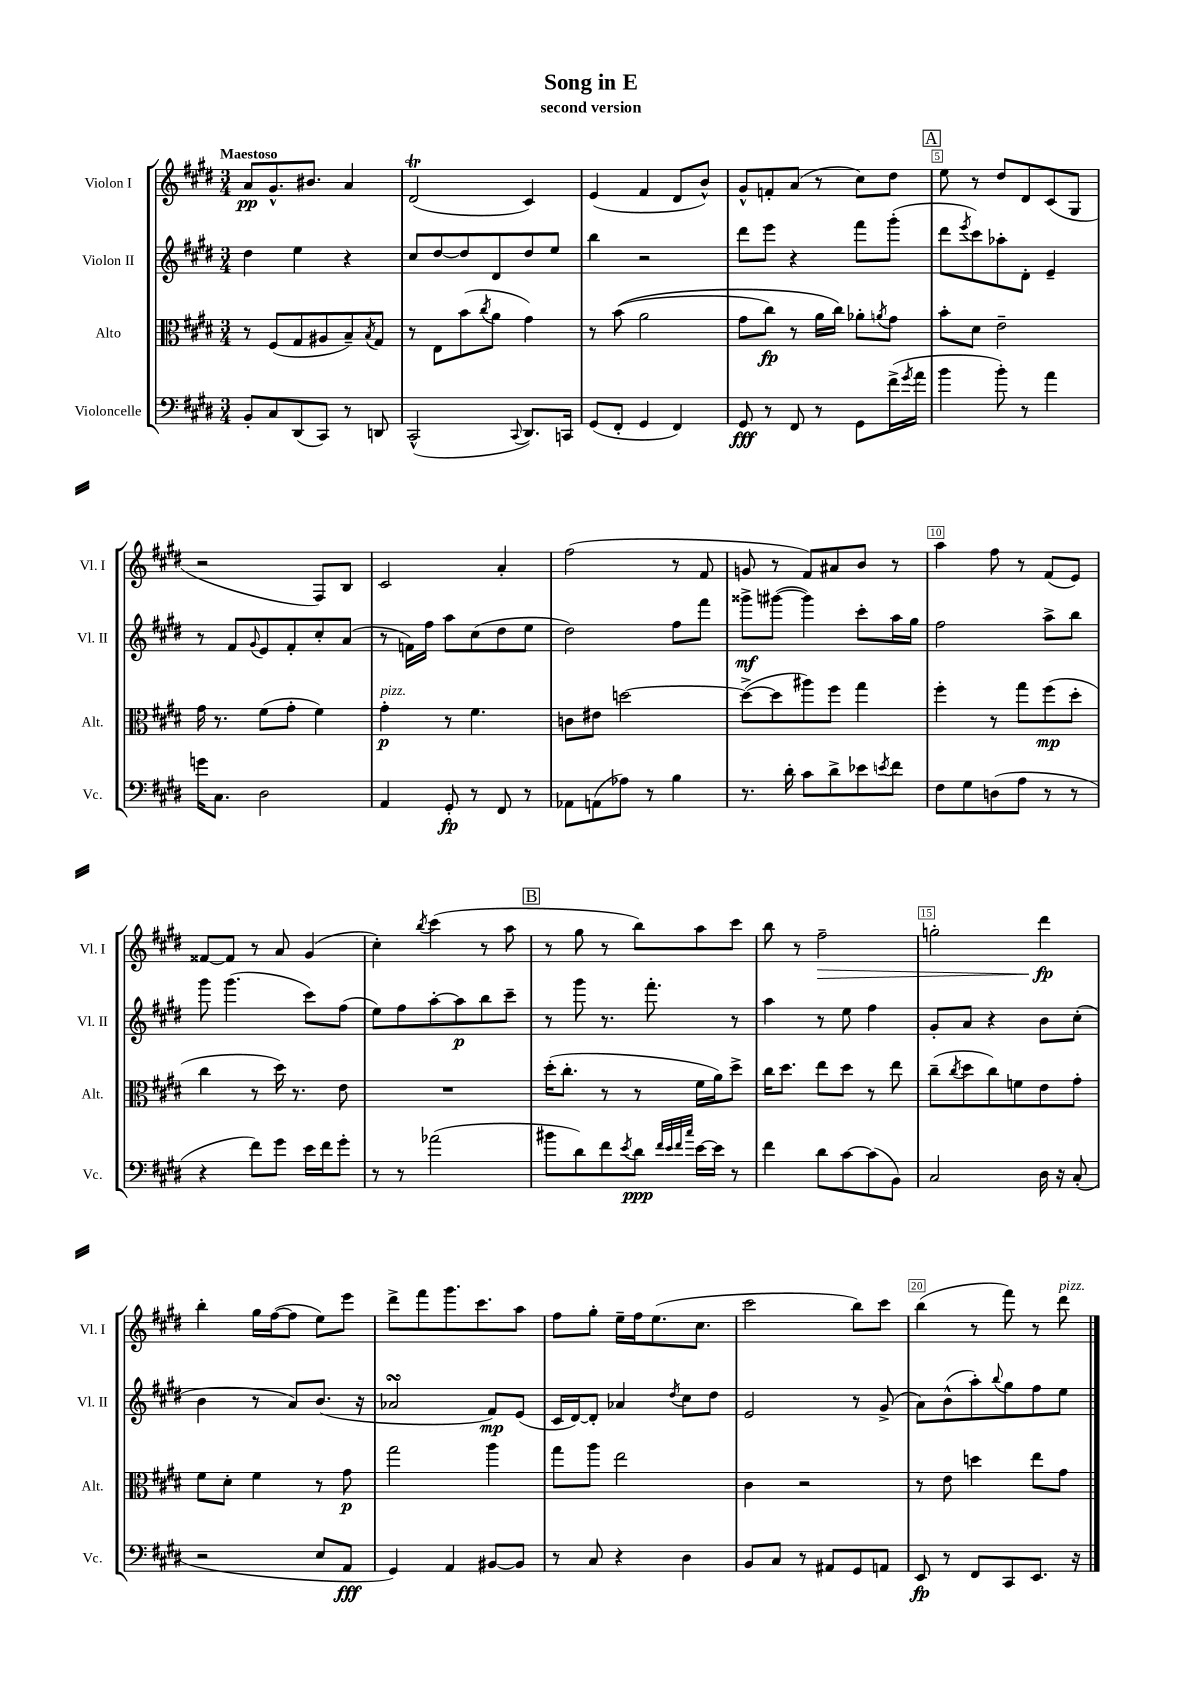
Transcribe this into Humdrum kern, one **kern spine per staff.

**kern	**kern	**kern	**kern
*staff4	*staff3	*staff2	*staff1
*clefF4	*clefC3	*clefG2	*clefG2
*k[f#c#g#d#]	*k[f#c#g#d#]	*k[f#c#g#d#]	*k[f#c#g#d#]
*M3/4	*M3/4	*M3/4	*M3/4
8BB'	8r	4dd#	8a
8C#	(8F#	.	8.g#^^
(8DD#	8G#	4ee	.
.	.	.	8.b#
8CC#)	8A#	.	.
8r	8B~)	4r	4a
.	8qB	.	.
8DD	8G#	.	.
=	=	=	=
(2CC#^^	8r	8cc#	(2d#
.	8E	[8dd#	.
.	(8b	8dd#]	.
.	8qcc#	.	.
.	8a	8d#	.
8qqCC#	.	.	.
8.DD#)	4g#)	8dd#	4c#)
.	.	8ee	.
16CC	.	.	.
=	=	=	=
(8GG#	8r	4bb	(4e
8FF#'	&((8b	.	.
4GG#	2a	2r	4f#
4FF#)	.	.	8d#
.	.	.	8b^^)
=	=	=	=
8GG#	8g#	8ddd#	8g#^^
8r	8cc#)	8eee	8f'
8FF#	8r	4r	(8a
8r	16a	.	8r
.	16cc#&)	.	.
8GG#	8a-'	8fff#	8cc#)
.	8qa	.	.
(16f#^	8g#	(8ggg#'	8dd#
8qg#	.	.	.
16a	.	.	.
=	=	=	=
4b	8b'	8ddd#	8ee
.	.	8qeee	.
.	8d#	8ccc#)	8r
8b')	2e~	8aa-'	8dd#
8r	.	8d#'	8d#
4a	.	4e~	(8c#
.	.	.	8G#
=	=	=	=
16g	16g#	8r	2r
8.C#	8.r	.	.
.	.	8f#	.
.	.	8qqg#	.
2D#	(8f#	8e	.
.	8g#'	8f#'	.
.	4f#)	8cc#'	8F#)
.	.	(8a	8B
=	=	=	=
4AA	4g#'	8r	2c#
.	.	16f)	.
.	.	16ff#	.
8GG#'	8r	8aa	.
8r	4.f#	(8cc#	.
8FF#	.	8dd#	4a'
8r	.	8ee	.
=	=	=	=
8AA-	8c	2dd#)	(2ff#
(8AA	8e#	.	.
8A-)	[2dd	.	.
8r	.	.	.
4B	.	8ff#	8r
.	.	8fff#	8f#
=	=	=	=
8.r	(8dd^_	8ggg##^	8g
.	8dd]	([8ggg#	8r
16d#'	.	.	.
8c#	8aa#)	4ggg#])	8f#)
8d#^	8ff#	.	8a#
8e-	4gg#	8ccc#'	8b
8qe	.	.	.
8f#	.	16aa	8r
.	.	16gg#	.
=	=	=	=
8F#	4ff#'	2ff#	4aa
8G#	.	.	.
(8D	8r	.	8ff#
8A	8gg#	.	8r
8r	(8ff#	8aa^	(8f#
8r	8dd#'	8bb	8e)
=	=	=	=
4r	4cc#	8ggg#	[8f##
.	.	(4.ggg#	8f##]
8f#)	8r	.	8r
8g#	16dd#)	.	8a
.	8.r	.	.
16e	.	8ccc#)	(4g#
16f#	.	.	.
8g#'	8e	(8ff#	.
=	=	=	=
8r	2.r	8ee)	4cc#')
8r	.	8ff#	.
.	.	.	8qbb
(2a-	.	[8aa'	(4ccc#
.	.	8aa]	.
.	.	8bb	8r
.	.	8ccc#~	8aa
=	=	=	=
8b#	(16dd#'	8r	8r
.	8.cc#'	.	.
8d#)	.	8ggg#	8gg#
8f#	8r	8.r	8r
8qe	.	.	.
8d#	8r	.	8bb)
.	.	8.fff#'	.
32qqf#	.	.	.
32qqe	.	.	.
32qqf#	.	.	.
32qqcc#	.	.	.
[16e	16f#	.	8aa
16e]	16a)	.	.
8r	8dd#^	8r	8ccc#
=	=	=	=
4f#	16cc#	4aa	8bb
.	8.dd#	.	.
.	.	.	8r
8d#	8ee	8r	2ff#~
[8c#	8dd#	8ee	.
(8c#]	8r	4ff#	.
8BB)	8ee	.	.
=	=	=	=
2C#	(8cc#~	8g#'	2gg'
.	8qcc#	.	.
.	8dd#	8a	.
.	8cc#)	4r	.
.	8f	.	.
16D#	8e	8b	4ddd#
16r	.	.	.
(8C#'	8g#'	(8cc#'	.
=	=	=	=
2r	8f#	4b	4bb'
.	8d#'	.	.
.	4f#	8r	16gg#
.	.	.	([16ff#
.	.	8a)	8ff#]
8E	8r	(8.b	8ee)
8AA	8g#	.	8eee
.	.	16r	.
=	=	=	=
4GG#)	2gg#	2a-	8ddd#^
.	.	.	8fff#
4AA	.	.	8.ggg#
.	.	.	8.ccc#
[8BB#	4aa	8f#)	.
8BB#]	.	(8e	8aa
=	=	=	=
8r	8gg#	16c#	8ff#
.	.	[16d#)	.
8C#	8aa	8d#']	8gg#'
4r	2ee	4a-	16ee~
.	.	.	16ff#
.	.	.	(8.ee
.	.	8qdd#	.
4D#	.	8cc#	.
.	.	.	8.cc#
.	.	8dd#	.
=	=	=	=
8BB	4c#	2e	2ccc#
8C#	.	.	.
8r	2r	.	.
8AA#	.	.	.
8GG#	.	8r	8bb)
8AA	.	(8g#^	8ccc#
=	=	=	=
8EE	8r	8a)	(4bb
8r	8e	(8b^^	.
8FF#	4dd	8aa')	8r
.	.	8qqbb	.
8CC#	.	8gg#	8fff#)
8.EE	8ee	8ff#	8r
.	8g#	8ee	8ddd#
16r	.	.	.
==	==	==	==
*-	*-	*-	*-
